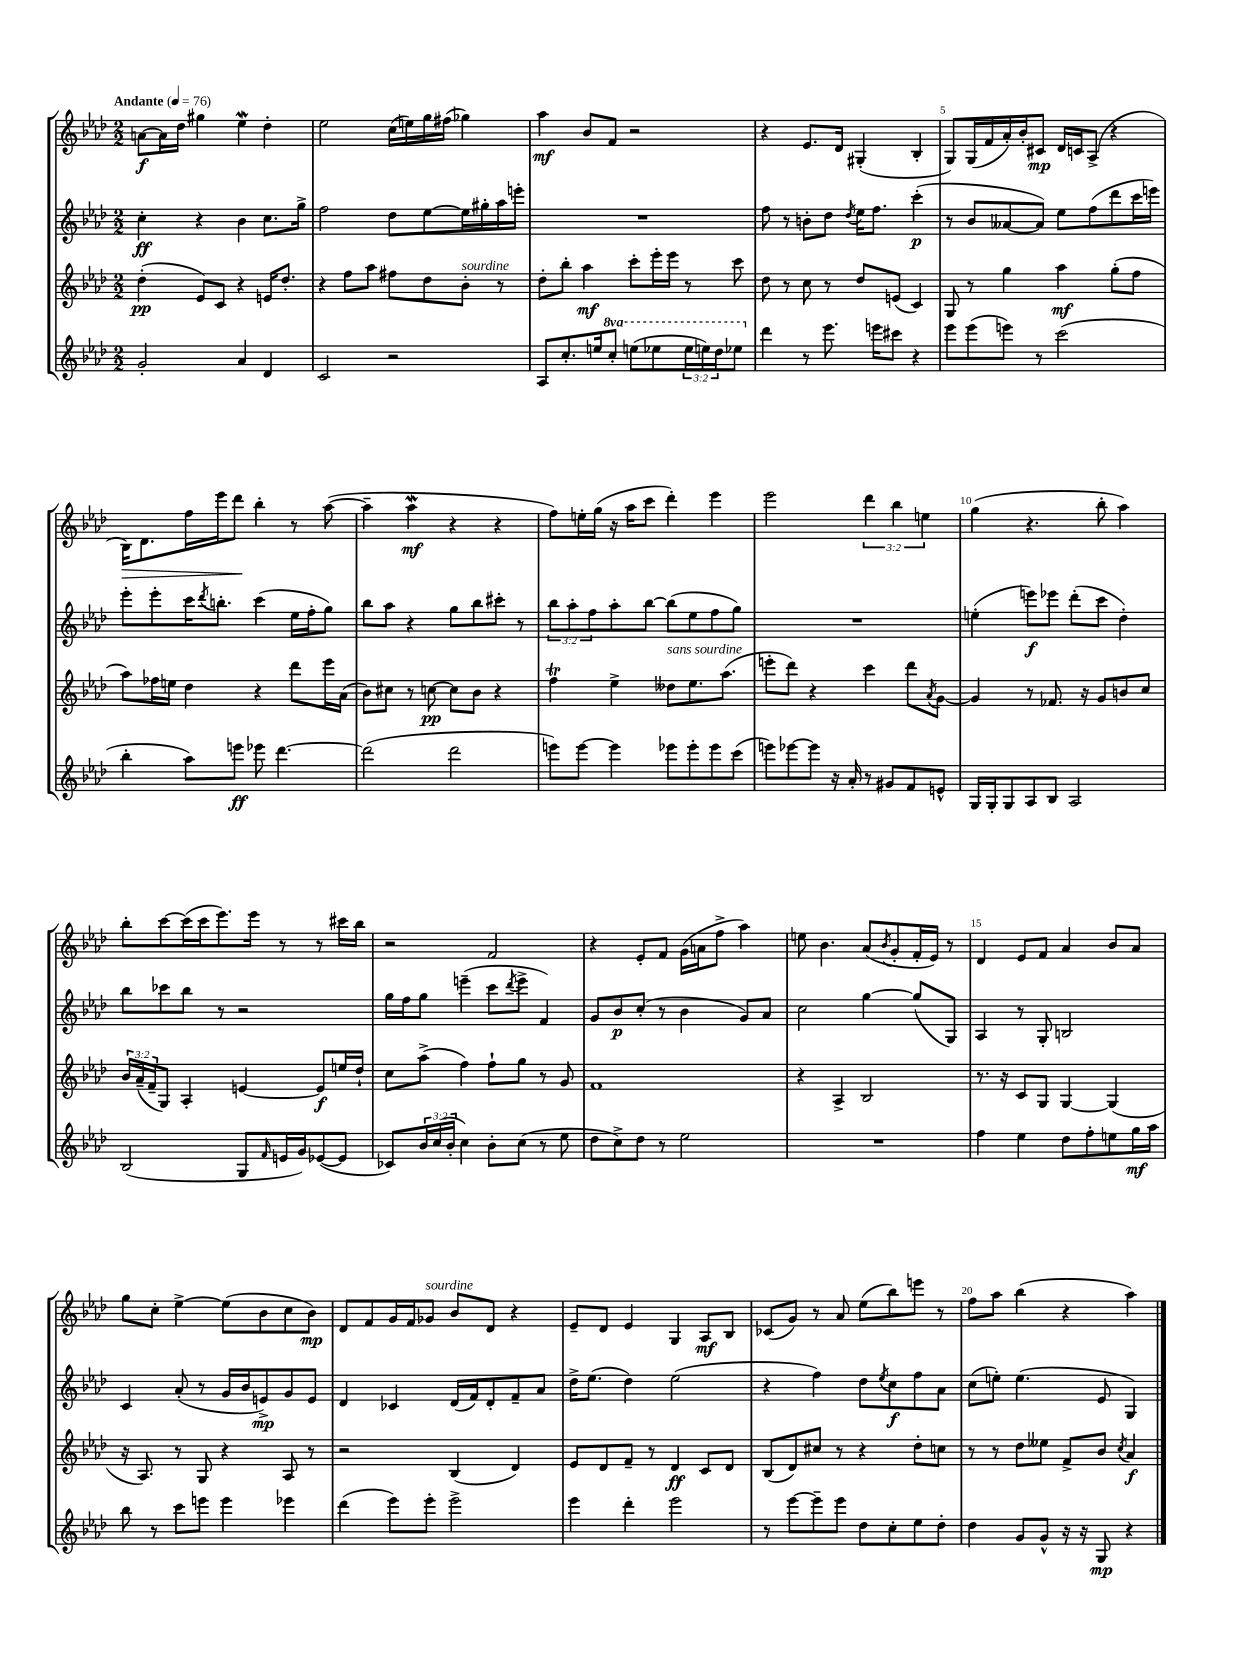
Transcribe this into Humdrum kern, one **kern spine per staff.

**kern	**dynam	**kern	**dynam	**kern	**dynam	**kern	**dynam
*part4	*part4	*part3	*part3	*part2	*part2	*part1	*part1
*staff4	*staff4	*staff3	*staff3	*staff2	*staff2	*staff1	*staff1
*clefG2	*	*clefG2	*	*clefG2	*	*clefG2	*
*k[b-e-a-d-]	*	*k[b-e-a-d-]	*	*k[b-e-a-d-]	*	*k[b-e-a-d-]	*
*M2/2	*	*M2/2	*	*M2/2	*	*M2/2	*
*MM76	*	*MM76	*	*MM76	*	*MM76	*
=1	=1	=1	=1	=1	=1	=1	=1
!	!	!	!	!	!	!LO:TX:a:B:t=Andante	!
2g'/	.	(4dd-'\	pp	4cc'\	ff	[8an\L	f
.	.	.	.	.	.	16a\L]	.
.	.	.	.	.	.	16dd-\JJ	.
.	.	8e-/L)	.	4r	.	4gg#X\	.
.	.	8c/J	.	.	.	.	.
4a-/	.	4r	.	4b-\	.	4ee-W\	.
4d-/	.	16en/KL	.	8.cc\L	.	4dd-'\	.
.	.	8.dd-'/J	.	.	.	.	.
.	.	.	.	16gg^\Jk	.	.	.
=2	=2	=2	=2	=2	=2	=2	=2
2c/	.	4r	.	2ff\	.	2ee-\	.
.	.	8ff\L	.	.	.	.	.
.	.	8aa-\J	.	.	.	.	.
2r	.	8ff#X\L	.	8dd-\L	.	(16cc\LL	.
.	.	.	.	.	.	16een\)	.
.	.	8dd-\	.	[8ee-\	.	16gg\	.
.	.	.	.	.	.	(16ff#X\JJ	.
!	!	!LO:TX:a:i:t=sourdine	!	!	!	!	!
.	.	8b-'\J	.	16ee-\L]	.	4gg-X\)	.
.	.	.	.	16gg#X'\	.	.	.
.	.	8r	.	16aa-\	.	.	.
.	.	.	.	16eeen'\JJ	.	.	.
=3	=3	=3	=3	=3	=3	=3	=3
8A-/L	.	8dd-'\L	.	1r	.	4aa-\	mf
8.cc'/	.	8bb-'\J	.	.	.	.	.
.	.	4aa-\	mf	.	.	8b-/L	.
16een/k	.	.	.	.	.	.	.
*8va	*	*	*	*	*	*	*
8ccc'/J	.	.	.	.	.	8f/J	.
(8eeen\L	.	8ccc'\L	.	.	.	2r	.
8eee-X\	.	16eee-'\L	.	.	.	.	.
.	.	16eee-\JJ	.	.	.	.	.
24eee-\L	.	8r	.	.	.	.	.
24eeen\)	.	.	.	.	.	.	.
24ddd-\J	.	.	.	.	.	.	.
8eee-X\J	.	8ccc\	.	.	.	.	.
=4	=4	=4	=4	=4	=4	=4	=4
*X8va	*	*	*	*	*	*	*
4ddd-\	.	8dd-\	.	8ff\	.	4r	.
.	.	8r	.	8r	.	.	.
8r	.	8cc\	.	8bn'\L	.	8.e-/L	.
8.eee-\	.	8r	.	8dd-\J	.	.	.
.	.	.	.	.	.	16d-/Jk	.
.	.	.	.	8qdd-/	.	.	.
.	.	8dd-/L	.	16ee-\KL	.	(4G#X'/	.
16eeen\KL	.	.	.	8.ff\J	.	.	.
8ccc#X\J	.	(8en/J	.	.	.	.	.
4r	.	4c/)	.	(4ccc'\	p	4B-'/	.
=5	=5	=5	=5	=5	=5	=5	=5
8eee-\L	.	8G/	.	8r	.	8G/L)	.
(8eee-\	.	8r	.	8b-/L	.	(16G/L	.
.	.	.	.	.	.	16f/	.
8eeen\J)	.	4gg\	.	[8a--X/	.	16a-'/)	.
.	.	.	.	.	.	16b-'/J	.
8r	.	.	.	8a--/J])	.	8c#X/J	mp
(2ccc\	.	4aa-\	mf	8ee-\L	.	16d-/LL	.
.	.	.	.	.	.	16cn/J	.
.	.	.	.	(8ff\	.	(8A-^/J	.
.	.	(8gg'\L	.	8ddd-\	.	4r	.
.	.	8ff\J	.	16ccc\L	.	.	.
.	.	.	.	16eeen\JJ)	.	.	.
!!LO:LB:g=z
=6	=6	=6	=6	=6	=6	=6	=6
!	!	!	!	!	!	!	!LO:HP:b
4bb-'\	.	8aa-\L)	.	8eee-'\L	.	16B-\KL)	>
.	.	.	.	.	.	8.d-\	.
.	.	16ff-X\L	.	8eee-'\	.	.	.
.	.	16een\JJ	.	.	.	.	.
8aa-\L)	.	4dd-\	.	16ccc\K	.	16ff\L	.
.	.	.	.	8qddd-/	.	.	.
.	.	.	.	8.bbn'\J	.	16eee-\J	.
8eeen\J	ff	.	.	.	.	8ddd-\J	.
8eee-X\	.	4r	.	(4ccc\	.	4bb-'\	]
[4.ddd-\	.	.	.	.	.	.	.
.	.	8ddd-\L	.	16ee-\LL	.	8r	.
.	.	.	.	16ff'\J	.	.	.
.	.	16eee-\L	.	8gg\J)	.	([8aa-\	.
.	.	(16a-\JJ	.	.	.	.	.
=7	=7	=7	=7	=7	=7	=7	=7
(2ddd-\]	.	8b-\L)	.	8bb-\L	.	4aa-~\]	.
.	.	8cc#X\J	.	8aa-\J	.	.	.
.	.	8r	.	4r	.	4aa-w\	mf
.	.	[8ccn\	pp	.	.	.	.
2ddd-\	.	8cc\L]	.	8gg\L	.	4r	.
.	.	8b-\J	.	8bb-\	.	.	.
.	.	4r	.	8ccc#X'\J	.	4r	.
.	.	.	.	8r	.	.	.
=8	=8	=8	=8	=8	=8	=8	=8
8eeen\L)	.	4ffT\	.	12bb-\L	.	8ff\L)	.
.	.	.	.	12aa-'\	.	.	.
[8eee\J	.	.	.	.	.	16een'\L	.
.	.	.	.	12ff\	.	.	.
.	.	.	.	.	.	(16gg\JJ	.
4eee\]	.	4ee-^\	.	8aa-'\	.	16r	.
.	.	.	.	.	.	16aa-\KL	.
.	.	.	.	[8bb-\J	.	8ccc\J	.
!	!	!LO:TX:a:i:t=sans sourdine	!	!	!	!	!
8eee-X\L	.	8dd--X\L	.	(8bb-\L]	.	4ddd-'\)	.
8eee-'\	.	8.ee-\	.	8ee-\	.	.	.
8eee-\	.	.	.	8ff\	.	4eee-\	.
.	.	(8.aa-\J	.	.	.	.	.
(8ccc\J	.	.	.	8gg\J)	.	.	.
=9	=9	=9	=9	=9	=9	=9	=9
8eeen\L)	.	8eeen'\L	.	1r	.	2eee-\	.
[8eee-X\	.	8ddd-\J)	.	.	.	.	.
8eee-\J]	.	4r	.	.	.	.	.
16r	.	.	.	.	.	.	.
16a-'/	.	.	.	.	.	.	.
8r	.	4ccc\	.	.	.	6ddd-\	.
8g#X/L	.	.	.	.	.	.	.
.	.	.	.	.	.	6bb-\	.
8f/	.	8ddd-\L	.	.	.	.	.
.	.	.	.	.	.	6een\	.
.	.	8qa-/	.	.	.	.	.
8en^^/J	.	[8g\J	.	.	.	.	.
=10	=10	=10	=10	=10	=10	=10	=10
16G/LL	.	4g/]	.	(4een'\	.	(4gg\	.
16G'/J	.	.	.	.	.	.	.
8G/	.	.	.	.	.	.	.
8A-/	.	8r	.	8eeen\L)	f	4.r	.
8B-/J	.	8.f-X/	.	8eee-X\J	.	.	.
2A-/	.	.	.	(8ddd-'\L	.	.	.
.	.	16r	.	.	.	.	.
.	.	8g/L	.	8ccc\J	.	8bb-'\	.
.	.	8bn/	.	4dd-'\)	.	4aa-\)	.
.	.	8cc/J	.	.	.	.	.
!!LO:LB:g=z
=11	=11	=11	=11	=11	=11	=11	=11
(2B-/	.	24b-/LL	.	8bb-\L	.	8bb-'\L	.
.	.	(24a-~/	.	.	.	.	.
.	.	24f~/J	.	.	.	.	.
.	.	8G/J)	.	8ccc-X\	.	[8ccc\	.
.	.	4A-'/	.	8bb-\J	.	(16ccc\L]	.
.	.	.	.	.	.	16ccc\J	.
.	.	.	.	8r	.	8.eee-\)	.
8G/L	.	[4en/	.	2r	.	.	.
.	.	.	.	.	.	16eee-\Jk	.
16qqf/	.	.	.	.	.	.	.
16en/L	.	.	.	.	.	8r	.
16g/J)	.	.	.	.	.	.	.
([8e-X/	.	8e/L]	f	.	.	8r	.
8e-/J]	.	16een/L	.	.	.	16ccc#X\LL	.
.	.	16dd-`/JJ	.	.	.	16bb-\JJ	.
=12	=12	=12	=12	=12	=12	=12	=12
8c-X/L)	.	8cc\L	.	16gg\LL	.	2r	.
.	.	.	.	16ff\J	.	.	.
24b-/L	.	(8aa-^\J	.	8gg\J	.	.	.
(24cc/	.	.	.	.	.	.	.
24b-'/JJ	.	.	.	.	.	.	.
4cc\)	.	4ff\)	.	(4eeen~\	.	.	.
8b-'\L	.	8ff`\L	.	8ccc\L	.	2f/	.
.	.	.	.	8qddd-/	.	.	.
(8cc\J	.	8gg\J	.	8eee^\J	.	.	.
8r	.	8r	.	4f/)	.	.	.
8ee-\	.	8g/	.	.	.	.	.
=13	=13	=13	=13	=13	=13	=13	=13
8dd-\L	.	1f	.	8g/L	.	4r	.
8cc^\)	.	.	.	8b-/	p	.	.
8dd-\J	.	.	.	(8cc'/J	.	8e-'/L	.
8r	.	.	.	8r	.	8f/J	.
2ee-\	.	.	.	4b-\	.	(16g\LL	.
.	.	.	.	.	.	16an\J	.
.	.	.	.	.	.	8ff^\J	.
.	.	.	.	8g/L)	.	4aa-\)	.
.	.	.	.	8a-/J	.	.	.
=14	=14	=14	=14	=14	=14	=14	=14
1r	.	4r	.	2cc\	.	8een\	.
.	.	.	.	.	.	4.b-\	.
.	.	4A-^/	.	.	.	.	.
.	.	2B-/	.	[4gg\	.	(8a-/L	.
.	.	.	.	.	.	8qb-/	.
.	.	.	.	.	.	8g'/	.
.	.	.	.	(8gg/L]	.	16f'/L	.
.	.	.	.	.	.	16e-/JJ)	.
.	.	.	.	8G/J)	.	8r	.
=15	=15	=15	=15	=15	=15	=15	=15
4ff\	.	8.r	.	4A-/	.	4d-/	.
.	.	16r	.	.	.	.	.
4ee-\	.	8c/L	.	8r	.	8e-/L	.
.	.	8G/J	.	8G'/	.	8f/J	.
8dd-\L	.	[4G/	.	2Bn/	.	4a-/	.
8ff'\	.	.	.	.	.	.	.
8een\	.	(4G/]	.	.	.	8b-/L	.
16gg\L	mf	.	.	.	.	8a-/J	.
16aa-\JJ	.	.	.	.	.	.	.
!!LO:LB:g=z
=16	=16	=16	=16	=16	=16	=16	=16
8bb-\	.	16r	.	4c/	.	8gg\L	.
.	.	8.A-/)	.	.	.	.	.
8r	.	.	.	.	.	8cc'\J	.
8ccc\L	.	8r	.	(8a-'/	.	[4ee-^\	.
8eeen\J	.	8G/	.	8r	.	.	.
4eee\	.	4r	.	16g/LL	.	(8ee-\L]	.
.	.	.	.	16b-/J	.	.	.
.	.	.	.	8en^/)	mp	8b-\	.
4eee-X\	.	8A-/	.	8g/	.	8cc\	.
.	.	8r	.	8e/J	.	8b-\J)	mp
=17	=17	=17	=17	=17	=17	=17	=17
(4ddd-\	.	2r	.	4d-/	.	8d-/L	.
.	.	.	.	.	.	8f/	.
8eee-\L)	.	.	.	4c-X/	.	16g/L	.
.	.	.	.	.	.	16f/J	.
!	!	!	!	!	!	!LO:TX:a:i:t=sourdine	!
8eee-'\J	.	.	.	.	.	8g-X/J	.
2eee-^\	.	(4B-/	.	(16d-/LL	.	8b-/L	.
.	.	.	.	16f/J)	.	.	.
.	.	.	.	8d-'/	.	8d-/J	.
.	.	4d-/)	.	8f~/	.	4r	.
.	.	.	.	8a-/J	.	.	.
=18	=18	=18	=18	=18	=18	=18	=18
4eee-\	.	8e-/L	.	16dd-^\KL	.	8e-~/L	.
.	.	.	.	(8.ee-\J	.	.	.
.	.	8d-/	.	.	.	8d-/J	.
4ddd-'\	.	8f~/J	.	4dd-\)	.	4e-/	.
.	.	8r	.	.	.	.	.
2eee-\	.	4d-/	ff	(2ee-\	.	4G/	.
.	.	8c/L	.	.	.	8A-/L	mf
.	.	8d-/J	.	.	.	8B-/J	.
=19	=19	=19	=19	=19	=19	=19	=19
8r	.	(8B-/L	.	4r	.	(8c-X/L	.
[8eee-\L	.	8d-/)	.	.	.	8g/J)	.
8eee-~\]	.	8cc#X/J	.	4ff\)	.	8r	.
8eee-\J	.	8r	.	.	.	8a-/	.
8dd-\L	.	4r	.	8dd-\L	.	(8ee-\L	.
.	.	.	.	8qee-/	.	.	.
8cc'\	.	.	.	8cc\	f	8bb-\)	.
8ee-\	.	8dd-'\L	.	8ff\	.	8eeen\J	.
8dd-'\J	.	8ccn\J	.	8a-\J	.	8r	.
=20	=20	=20	=20	=20	=20	=20	=20
4dd-\	.	8r	.	(8cc\L	.	8ff\L	.
.	.	8r	.	8een'\J)	.	8aa-\J	.
8g/L	.	8dd-\L	.	(4.ee\	.	(4bb-\	.
8g^^/J	.	8ee--X\J	.	.	.	.	.
16r	.	8f^/L	.	.	.	4r	.
16r	.	.	.	.	.	.	.
8G/	mp	8b-/J	.	8e-/	.	.	.
.	.	8qcc/	.	.	.	.	.
4r	.	4a-/	f	4G/)	.	4aa-\)	.
==	==	==	==	==	==	==	==
*-	*-	*-	*-	*-	*-	*-	*-
